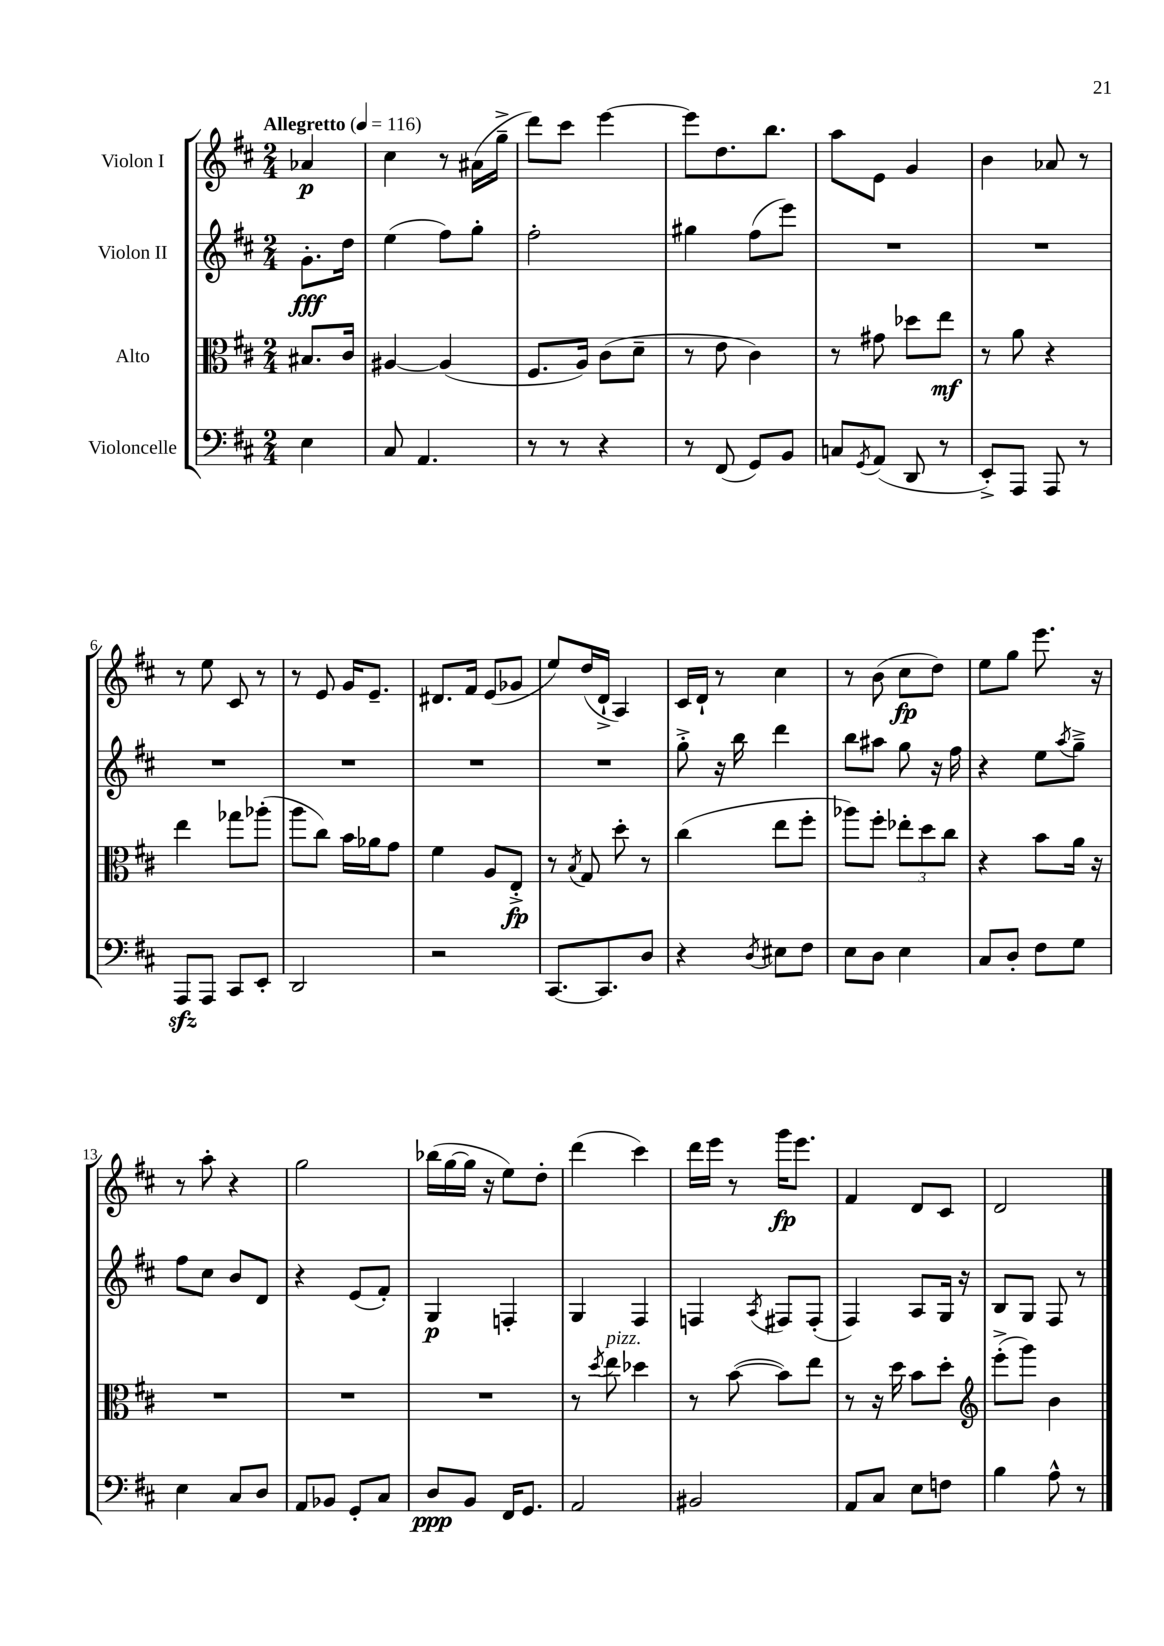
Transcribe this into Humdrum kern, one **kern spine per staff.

**kern	**kern	**kern	**kern
*staff4	*staff3	*staff2	*staff1
*clefF4	*clefC3	*clefG2	*clefG2
*k[f#c#]	*k[f#c#]	*k[f#c#]	*k[f#c#]
*M2/4	*M2/4	*M2/4	*M2/4
*MM116	*MM116	*MM116	*MM116
4E\	8.B#/L	8.g'\L	4a-/
.	16c#/Jk	16dd\Jk	.
=	=	=	=
8C#/	[4A#/	(4ee\	4cc#\
4.AA/	.	.	.
.	(4A#/]	8ff#\L)	8r
.	.	8gg'\J	(16a#\LL
.	.	.	16gg~^\JJ
=	=	=	=
8r	8.F#/L	2ff#'\	8ddd\L)
8r	.	.	8ccc#\J
.	16A/Jk)	.	.
4r	(8c#\L	.	[4eee\
.	8d~\J	.	.
=	=	=	=
8r	8r	4gg#\	8eee\]L
(8FF#/	8e\	.	8.dd\
8GG/L)	4c#\)	(8ff#\L	.
.	.	.	8.bb\J
8BB/J	.	8eee\J)	.
=	=	=	=
8C/L	8r	2r	8aa\L
8qGG/	.	.	.
(8AA/J	8g#\	.	8e\J
8DD/	8dd-\L	.	4g/
8r	8ee\J	.	.
=	=	=	=
8EE'^/L)	8r	2r	4b\
8AAA/J	8a\	.	.
8AAA/	4r	.	8a-/
8r	.	.	8r
=	=	=	=
8AAA/L	4ee\	2r	8r
8AAA/J	.	.	8ee\
8CC#/L	8gg-\L	.	8c#/
8EE'/J	(8aa-'\J	.	8r
=	=	=	=
2DD/	8aa\L	2r	8r
.	8cc#\J)	.	8e/
.	16b\LL	.	16g/LK
.	16a-\J	.	8.e~/J
.	8g\J	.	.
=	=	=	=
2r	4f#\	2r	8.d#/L
.	.	.	16f#/Jk
.	8A/L	.	(8e/L
.	8E'^/J	.	8g-/J
=	=	=	=
[8.CC#/L	8r	2r	8ee/L)
.	8qB/	.	.
.	8G/	.	(16dd/L
8.CC#/]	.	.	16d`^/JJ
.	8dd'\	.	4A/)
8D/J	8r	.	.
=	=	=	=
4r	(4cc#\	8gg'^\	16c#/LL
.	.	.	16d`/JJ
.	.	16r	8r
.	.	16bb\	.
8qD/	.	.	.
8E#\L	8ee\L	4ddd\	4cc#\
8F#\J	8ff#'\J	.	.
=	=	=	=
8E\L	8aa-\L)	8bb\L	8r
8D\J	8ff#'\J	8aa#\J	(8b\
4E\	12ee-'\L	8gg\	8cc#\L
.	12dd\	.	.
.	.	16r	8dd\J)
.	12cc#\J	.	.
.	.	16ff#\	.
=	=	=	=
8C#/L	4r	4r	8ee\L
8D'/J	.	.	8gg\J
8F#\L	8b\L	8ee\L	8.eee\
.	.	8qaa/	.
8G\J	16a\Jk	8gg~^\J	.
.	16r	.	16r
=	=	=	=
4E\	2r	8ff#\L	8r
.	.	8cc#\J	8aa'\
8C#/L	.	8b/L	4r
8D/J	.	8d/J	.
=	=	=	=
8AA/L	2r	4r	2gg\
8BB-/J	.	.	.
8GG'/L	.	(8e/L	.
8C#/J	.	8f#'/J)	.
=	=	=	=
8D/L	2r	4G/	(16bb-\LL
.	.	.	[16gg\
8BB/J	.	.	16gg\]JJ
.	.	.	16r
16FF#/LK	.	4F'/	8ee\L)
8.GG/J	.	.	.
.	.	.	8dd'\J
=	=	=	=
2AA/	8r	4G/	(4ddd\
.	8qdd/	.	.
.	8ee\	.	.
.	4dd-\	4F#/	4ccc#\)
=	=	=	=
2BB#/	8r	4F/	16ddd\LL
.	.	.	16eee\JJ
.	([8b\	.	8r
.	.	8qA/	.
.	8b\]L)	8F#/L	16ggg\LK
.	.	.	8.eee\J
.	8ee\J	(8F#'/J	.
=	=	=	=
8AA/L	8r	4F#/)	4f#/
8C#/J	16r	.	.
.	16dd\	.	.
8E\L	8b\L	8A/L	8d/L
8F\J	8dd'\J	16G/Jk	8c#/J
.	.	16r	.
=	=	=	=
*	*clefG2	*	*
4B\	(8eee'^\L	8B/L	2d/
.	8ggg\J)	8G/J	.
8A^^\	4b\	8F#/	.
8r	.	8r	.
==	==	==	==
*-	*-	*-	*-
